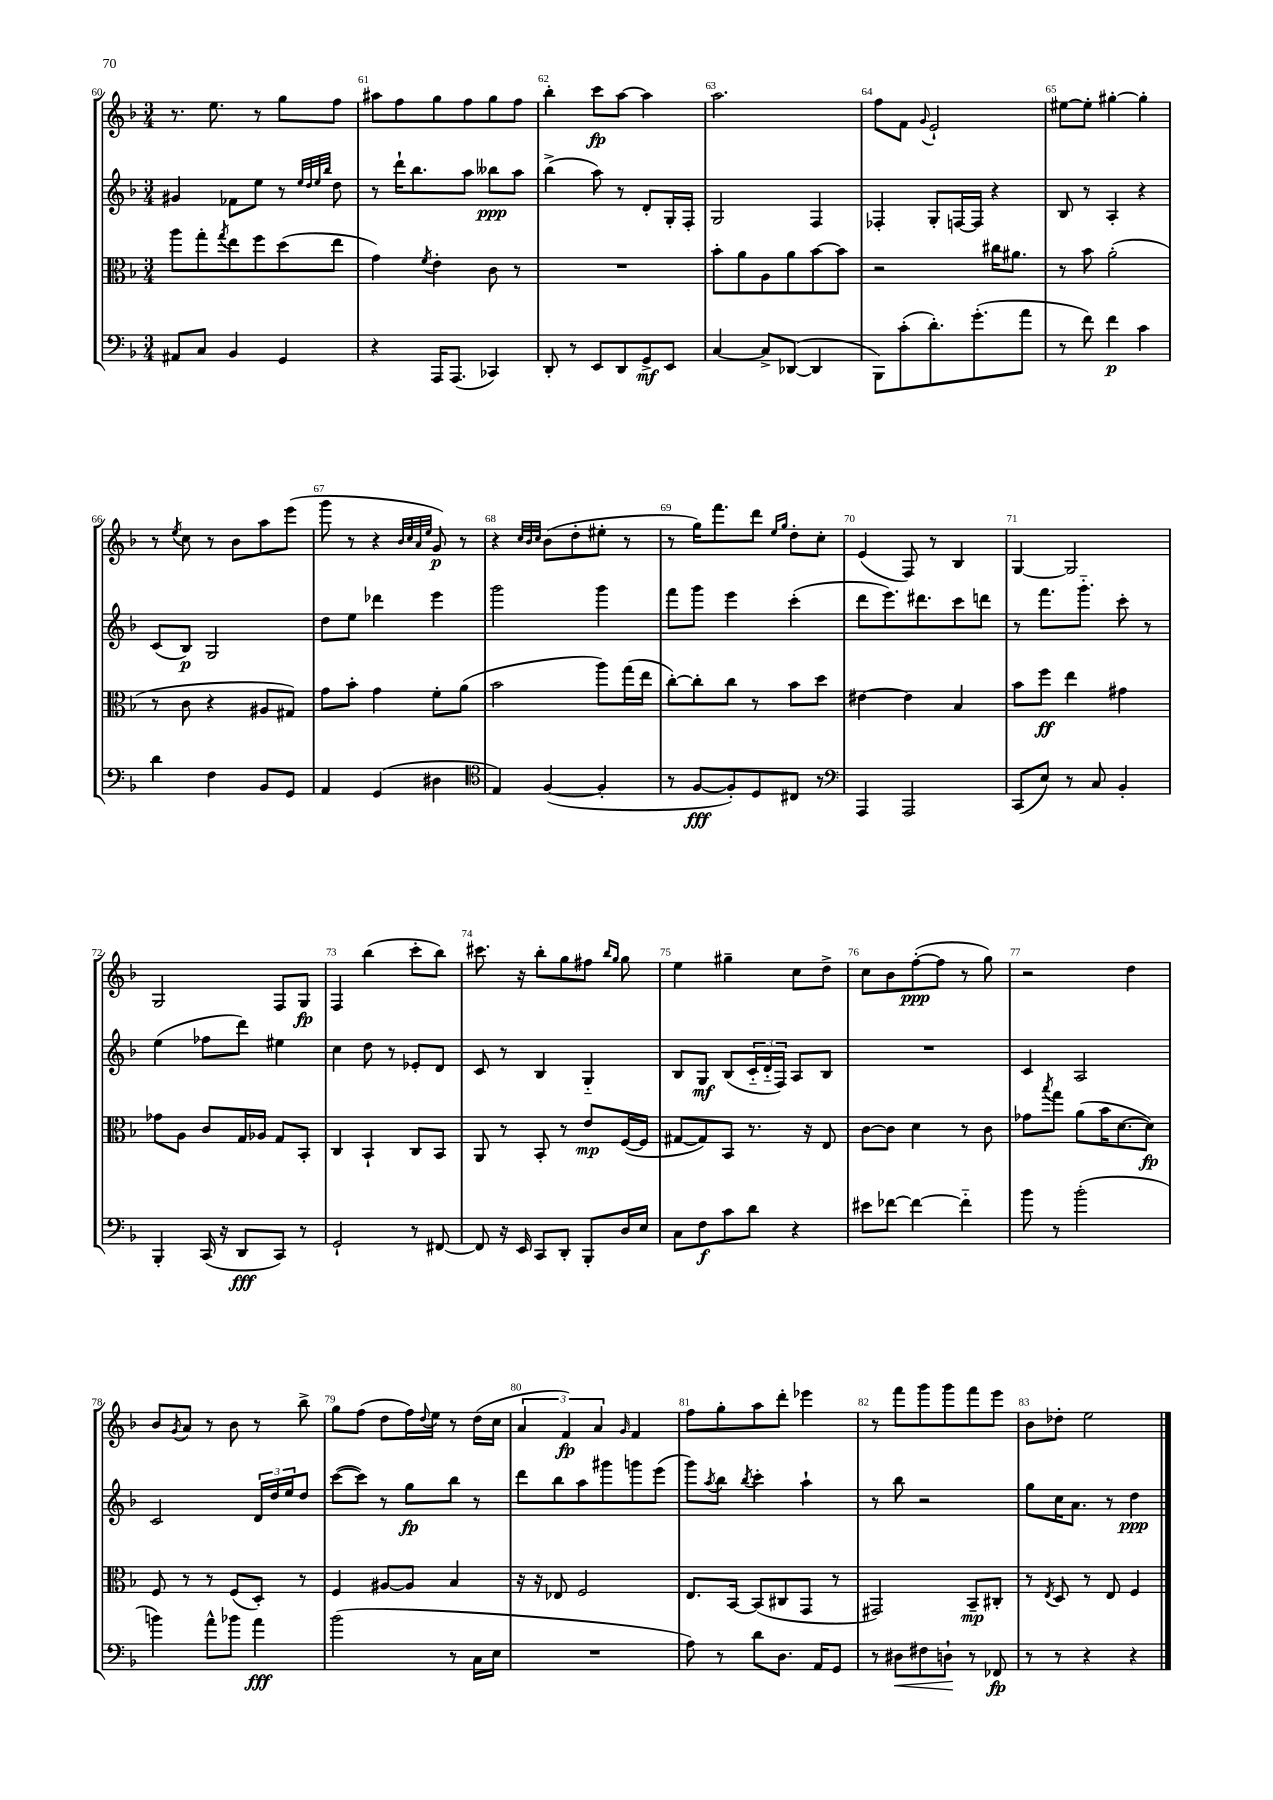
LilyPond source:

<<
\new StaffGroup <<
\new Staff = "s0" {
    \clef treble \key f \major \numericTimeSignature \time 3/4
    r8. e''8. r8 g''8 f''8 |
    ais''8 f''8 g''8 f''8 g''8 f''8 |
    bes''4-. c'''8\fp a''8~ a''4 |
    a''2. |
    f''8 f'8 \appoggiatura { g'8 } e'2-! |
    eis''8~ eis''8-. gis''4~-. gis''4-. |
    r8 \acciaccatura { e''8 } c''8 r8 bes'8 a''8 e'''8( |
    g'''8 r8 r4 \grace { bes'32 c''32 a'32 e''32 } g'8\p) r8 |
    r4 \grace { c''32 bes'32 c''32 } bes'8( d''8-. eis''8-. r8 |
    r8 g''16) f'''8. d'''8 \grace { e''16 g''16 } d''8-. c''8-. |
    e'4( f8) r8 bes4 |
    g4~ g2 |
    g2 f8 g8\fp |
    f4 bes''4( c'''8-. bes''8) |
    cis'''8. r16 bes''8-. g''8 fis''8 \grace { bes''16 g''16 } g''8 |
    e''4 gis''4-- c''8 d''8-> |
    c''8 bes'8 f''8~-.\ppp( f''8 r8 g''8) |
    r2 d''4 |
    bes'8 \acciaccatura { g'8 } a'8 r8 bes'8 r8 bes''8-> |
    g''8 f''8( d''8 f''16) \appoggiatura { d''8 } e''16 r8 d''16( c''16 |
    \tuplet 3/2 { a'4 f'4\fp) a'4 } \grace { g'16 } f'4 |
    f''8 g''8-. a''8 d'''8-. ees'''4 |
    r8 f'''8 g'''8 g'''8 f'''8 e'''8 |
    bes'8 des''8-. e''2 \bar "|." |
}
\new Staff = "s1" {
    \clef treble \key f \major \numericTimeSignature \time 3/4
    gis'4 fes'8 e''8 r8 \grace { e''32 d''32 e''32 bes''32 } d''8 |
    r8 d'''16-! bes''8. a''8 beses''8\ppp a''8 |
    bes''4->( a''8) r8 d'8-. g16-. f16-. |
    g2 f4 |
    fes4-. g8-. f16~ f16 r4 |
    bes8 r8 a4-. r4 |
    c'8( bes8\p) g2 |
    d''8 e''8 des'''4 e'''4 |
    g'''2 g'''4 |
    f'''8 g'''8 e'''4 c'''4-.( |
    d'''8 e'''8.) dis'''8. c'''8 d'''8 |
    r8 f'''8. g'''8.-_ c'''8-. r8 |
    e''4( fes''8 d'''8) eis''4 |
    c''4 d''8 r8 ees'8-. d'8 |
    c'8 r8 bes4 g4-_ |
    bes8 g8\mf bes8( \tuplet 3/2 { c'16-_ d'16-_ f16) } a8 bes8 |
    R2. |
    c'4 a2 |
    c'2 \tuplet 3/2 { d'16 d''16 e''16 } d''8 |
    c'''8~( c'''8) r8 g''8\fp bes''8 r8 |
    d'''8 bes''8 a''8 gis'''8 g'''8 e'''8( |
    g'''8) \acciaccatura { a''8 } bes''8 \acciaccatura { bes''8 } c'''4-. a''4-! |
    r8 bes''8 r2 |
    g''8 c''16 a'8. r8 d''4\ppp \bar "|." |
}
\new Staff = "s2" {
    \clef alto \key f \major \numericTimeSignature \time 3/4
    a''8 g''8-. \acciaccatura { g''8 } e''8 f''8 d''8( e''8 |
    g'4) \acciaccatura { f'8 } e'4-. c'8 r8 |
    R2. |
    bes'8-. a'8 a8 a'8 bes'8~ bes'8 |
    r2 cis''16 ais'8. |
    r8 bes'8 a'2-.( |
    r8 c'8 r4 ais8 gis8) |
    g'8 bes'8-. g'4 f'8-. a'8( |
    bes'2 a''8) g''16( e''16 |
    c''8~-.) c''8-. c''8 r8 bes'8 d''8 |
    eis'4~ eis'4 bes4 |
    bes'8 f''8\ff e''4 gis'4 |
    ges'8 a8 c'8 g16 aes16 g8 bes,8-. |
    c4 bes,4-! c8 bes,8 |
    a,8 r8 bes,8-. r8 e'8\mp f16~( f16 |
    gis8~ gis8) bes,8 r8. r16 e8 |
    c'8~ c'8 d'4 r8 c'8 |
    ges'8 \acciaccatura { bes''8 } g''8 a'8( bes'16 d'8.~ d'8\fp) |
    f8 r8 r8 f8( d8-.) r8 |
    f4 ais8~ ais8 bes4 |
    r16 r16 ees8 f2 |
    e8. bes,16~ bes,8( cis8 g,8 r8 |
    gis,2) bes,8--\mp cis8-. |
    r8 \acciaccatura { e8 } d8 r8 e8 f4 \bar "|." |
}
\new Staff = "s3" {
    \clef bass \key f \major \numericTimeSignature \time 3/4
    ais,8 c8 bes,4 g,4 |
    r4 a,,16 a,,8.( ces,4) |
    d,8-. r8 e,8 d,8 g,8->\mf e,8 |
    c4~ c8-> des,8~( des,4 |
    bes,,8) c'8-.( d'8.-.) g'8.-.( a'8 |
    r8 f'8) f'4\p c'4 |
    d'4 f4 bes,8 g,8 |
    a,4 g,4( dis4 |
    \clef tenor e4) f4~( f4-. |
    r8 f8~\fff f8-.) d8 cis8 r8 |
    \clef bass a,,4 a,,2 |
    c,8( e8) r8 c8 bes,4-. |
    bes,,4-. c,16( r16 d,8\fff c,8) r8 |
    g,2-! r8 fis,8~ |
    fis,8 r16 e,16 c,8 d,8-. bes,,8-. d16 e16 |
    c8 f8\f c'8 d'8 r4 |
    eis'8 fes'8~ fes'4~ fes'4-_ |
    bes'8 r8 bes'2-.( |
    b'4) a'8-^ bes'8 a'4\fff |
    bes'2( r8 c16 e16 |
    R2. |
    a8) r8 d'8 d8. a,16 g,8 |
    r8 dis8\< fis8 d8-!\! r8 fes,8\fp |
    r8 r8 r4 r4 \bar "|." |
}
>>
>>
\layout { \context { \Score currentBarNumber = #60 \override BarNumber.break-visibility = ##(#f #t #t) barNumberVisibility = #all-bar-numbers-visible } }
